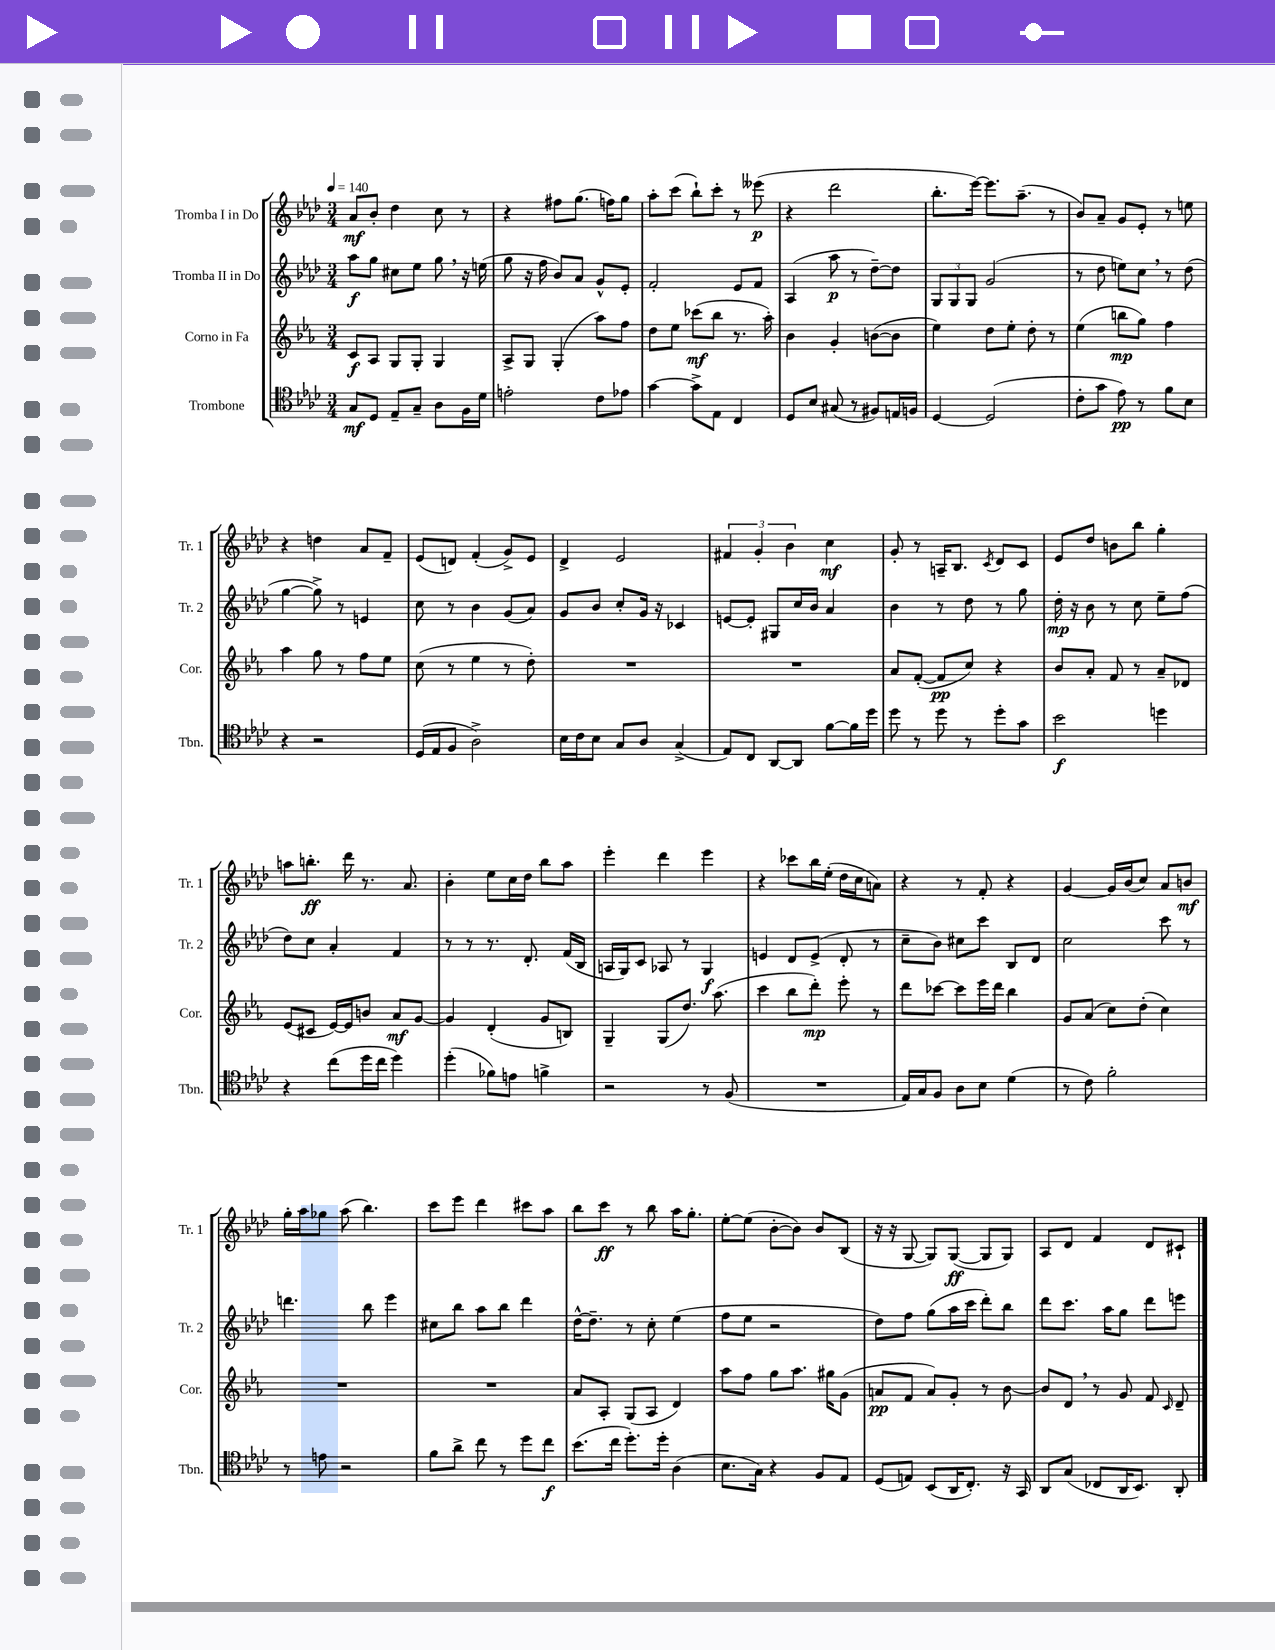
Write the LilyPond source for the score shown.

<<
\new StaffGroup <<
\new Staff = "s0" \with { instrumentName = "Tromba I in Do" shortInstrumentName = "Tr. 1" } {
    \clef treble \key aes \major \numericTimeSignature \time 3/4 \tempo 4 = 140
    \autoBeamOff aes'8[\mf bes'8]-. des''4 c''8 r8 |
    r4 fis''8[ g''8.]( f''16[) g''8] |
    aes''8[-. c'''8]( bes''8[-!) c'''8]-. r8 eeses'''8\p( |
    r4 des'''2 |
    bes''8.[-. ees'''16]~) ees'''8.[ aes''8.]--( r8 |
    bes'8[) aes'8]-- g'8[ ees'8]-. r8 e''8 |
    r4 d''4 aes'8[ f'8]-- |
    ees'8[( d'8]) f'4-.( g'8[->) ees'8] |
    des'4-> ees'2 |
    \tuplet 3/2 { fis'4 g'4-. bes'4 } c''4\mf |
    g'8-. r8 a16[-- bes8.] \acciaccatura { c'8 } des'8[ c'8] |
    ees'8[ des''8] b'8[ bes''8] g''4-. |
    a''8[ b''8.]-.\ff des'''16 r8. aes'8. |
    bes'4-. ees''8[ c''16 des''16] bes''8[ aes''8] |
    ees'''4-. des'''4 ees'''4 |
    r4 ces'''8[ bes''16 ees''16]-.( des''16[ c''16 a'8]) |
    r4 r8 f'8-. r4 |
    g'4~ g'16[ bes'16( c''8]) aes'8[ b'8]\mf |
    g''16[-. aes''16 ges''8] aes''8( bes''4.) |
    c'''8[ ees'''8] des'''4 cis'''8[ aes''8] |
    bes''8[ c'''8]\ff r8 bes''8 aes''16[ g''8.]-. |
    ees''8[~-. ees''8]( bes'8[~-. bes'8]) bes'8[ bes8]( |
    r16 r16 g8~ g8[) g8]~\ff( g8[ g8]) |
    aes8[ des'8] f'4 des'8[ cis'8]-! \bar "|." |
}
\new Staff = "s1" \with { instrumentName = "Tromba II in Do" shortInstrumentName = "Tr. 2" } {
    \clef treble \key aes \major \numericTimeSignature \time 3/4
    \autoBeamOff aes''8[\f g''8] cis''8[ ees''8] g''8 \breathe r16 e''16( |
    g''8 r16 f''16 bes'8[) aes'8] g'8[-^ ees'8]-. |
    f'2-. ees'8[ f'8] |
    aes4( aes''8\p r8 des''8[~--) des''8] |
    \tuplet 3/2 { g8[ g8 g8] } g'2( |
    r8 des''8 e''8[) c''8] \breathe r8 des''8( |
    g''4~ g''8->) r8 e'4 |
    c''8 r8 bes'4 g'8[( aes'8]) |
    g'8[ bes'8] c''8[-. g'16] r16 ces'4 |
    e'8[~ e'8]-. gis8[ c''16 bes'16] aes'4 |
    bes'4 r8 des''8 r8 g''8 |
    des''16-.\mp r16 bes'8 r8 c''8 ees''8[-- f''8]( |
    des''8[) c''8] aes'4-. f'4 |
    r8 r8 r8. des'8.-. f'16[( bes16] |
    a16[ g16) c'8] aes8 r8 g4\f |
    e'4 des'8[ e'8]->( des'8-. r8 |
    c''8[-- bes'8]) cis''8[ c'''8] bes8[ des'8] |
    c''2 c'''8 r8 |
    d'''4. bes''8 ees'''4 |
    cis''8[ bes''8] aes''8[ bes''8] des'''4 |
    des''16[~-^ des''8.]-- r8 c''8-. ees''4( |
    f''8[ ees''8] r2 |
    des''8[) f''8] g''8[( aes''16 c'''16] des'''8[-.) bes''8] |
    des'''8[ c'''8.] aes''16[ g''8] des'''8[ e'''8] \bar "|." |
}
\new Staff = "s2" \with { instrumentName = "Corno in Fa" shortInstrumentName = "Cor." } {
    \clef treble \key ees \major \numericTimeSignature \time 3/4
    \autoBeamOff c'8[\f aes8] g8[ g8]-. g4 |
    aes8[-> g8] g4-.( aes''8[) f''8] |
    d''8[ ees''8] ces'''8[\mf( bes''8] r8. aes''16-.) |
    bes'4 g'4-. b'8[~( b'8] |
    ees''4) d''8[ ees''8]-. d''8-. r8 |
    ees''4( b''8[\mp g''8]) f''4 |
    aes''4 g''8 r8 f''8[ ees''8] |
    c''8( r8 ees''4 r8 d''8-.) |
    R2. |
    R2. |
    aes'8[ f'8]~-.( f'8[\pp c''8]) r4 |
    bes'8[ aes'8]-. f'8 r8 aes'8[-- des'8] |
    ees'8[( cis'8] ees'16[~) ees'16 b'8] aes'8[\mf g'8]~ |
    g'4 d'4-.( g'8[ b8]) |
    g4-- g8[( d''8.]) aes''8.( |
    c'''4 bes''8[ d'''8]-.\mp) ees'''8-. r8 |
    d'''8[ ces'''8]~ ces'''8[ ees'''16 d'''16] bes''4 |
    g'8[ aes'8]( c''8[) d''8]-.( c''4) |
    R2. |
    R2. |
    aes'8[ aes8]-. g8[( aes8] d'4) |
    aes''8[ f''8] g''8[ aes''8.] gis''16[ g'8]( |
    a'8[\pp f'8] a'8[) g'8]-. r8 bes'8~ |
    bes'8[ d'8] \breathe r8 g'8 f'8 \grace { c'16 } d'8-- \bar "|." |
}
\new Staff = "s3" \with { instrumentName = "Trombone" shortInstrumentName = "Tbn." } {
    \clef tenor \key aes \major \numericTimeSignature \time 3/4
    \autoBeamOff g8[\mf des8] ees8[-- g8]-- aes8[ f16 des'16] |
    e'2-. c'8[ ees'8] |
    g'4~ g'8[-> ees8] c4 |
    des8[ bes8] gis8( r8 fis8[) e16 f16] |
    des4~ des2( |
    c'8[-. g'8] ees'8\pp) r8 f'8[ bes8] |
    r4 r2 |
    des16[( ees16 f8] aes2->) |
    bes16[ c'16 bes8] g8[ aes8] g4->( |
    ees8[) c8] aes,8[~ aes,8] f'8[~ f'16 des''16] |
    des''8 r8 des''8 r8 des''8[-. g'8] |
    bes'2\f d''4 |
    r4 c''8[( des''16 c''16] des''4) |
    des''4-.( fes'8[) e'8] f'4-> |
    r2 r8 f8( |
    R2. |
    ees16[) g16 f8] aes8[ bes8] des'4( |
    r8 c'8) f'2-. |
    r8 e'8 r2 |
    f'8[ aes'8]-> c''8 r8 des''8[ c''8]\f |
    bes'8.[( c''16] des''8.[-.) des''16]-. aes4( |
    bes8.[ g16]) r4 f8[ ees8] |
    des8[( e8]) bes,8[( aes,16 c8.]-.) r16 g,16 |
    aes,8[ g8]( ces8[ aes,16 bes,8.]) aes,8-. \bar "|." |
}
>>
>>
\layout { \context { \Score \remove "Bar_number_engraver" } }
